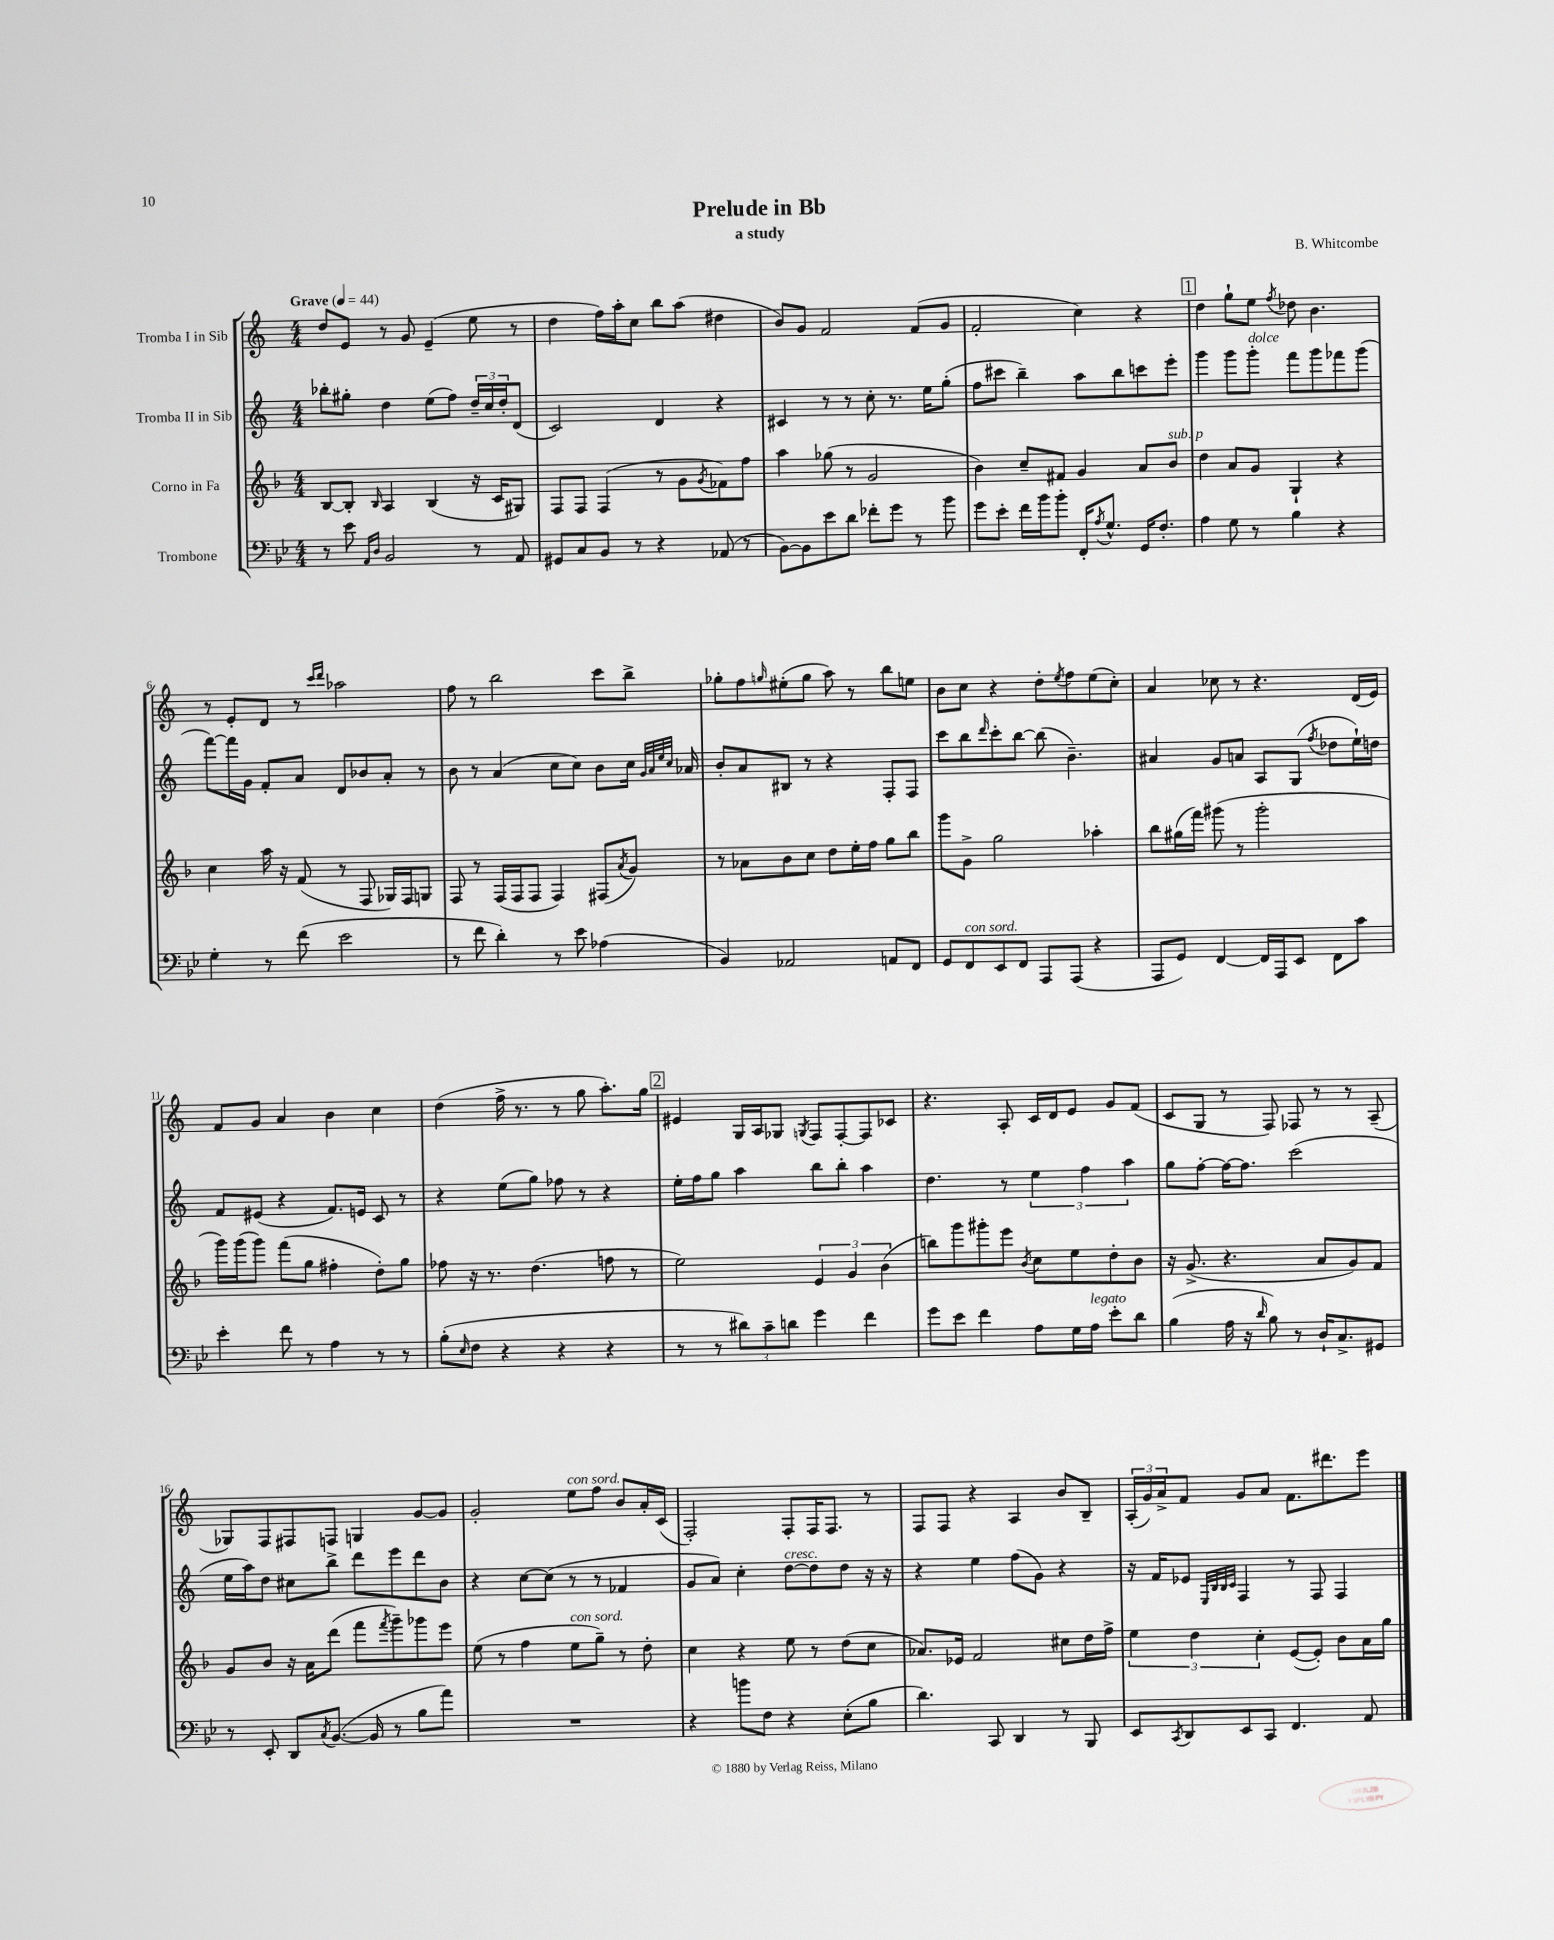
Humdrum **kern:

**kern	**kern	**kern	**kern
*staff4	*staff3	*staff2	*staff1
*clefF4	*clefG2	*clefG2	*clefG2
*k[b-e-]	*k[b-]	*k[]	*k[]
*M4/4	*M4/4	*M4/4	*M4/4
*MM44	*MM44	*MM44	*MM44
8r	[8B-	8bb-'	8dd
8e-	8B-']	8gg#'	8e
16qqAA	.	.	.
16qqD	16qqB-	.	.
2BB-	4A	4dd	8r
.	.	.	8g
.	(4B-	(8ee	(4e~
.	.	8ff)	.
8r	16r	24dd~	8ee
.	.	24cc	.
.	16c	.	.
.	.	24dd'	.
8AA	8G#)	(8d	8r
=	=	=	=
8GG#	8F	2c)	4dd
8C	8F	.	.
8BB-	(4F	.	16ff)
.	.	.	16aa'
8r	.	.	8cc
4r	8r	4d	8bb
.	8g	.	(8aa
.	8qg	.	.
(8AA-	8f-)	4r	4dd#
8r	8ff	.	.
=	=	=	=
[8BB-)	4aa	4c#	8b)
8BB-]	.	.	8g
8e-	(8gg-	8r	2f
8d	8r	8r	.
8f-'	2g	8cc'	.
8g	.	8.r	.
8r	.	.	(8f
.	.	16ee	.
8b-	.	(8gg'	8g
=	=	=	=
8g	4b-)	8ff	2f'
8e-'	.	8ccc#	.
16f	8cc~	4bb~)	.
16b-	.	.	.
8b-'	8f#	.	.
16FF'	4g	8aa	4cc)
8qA	.	.	.
8.G^^	.	.	.
.	.	8bb	.
16GG	8a	8ccc	4r
8.F'	.	.	.
.	8b-	8eee'	.
=	=	=	=
4A	4dd	4ggg	4dd
8G	8a	8ggg	8gg`
8r	8g	8ggg'	8ee
.	.	.	8qff
4B-	4G`	8fff	8dd-
.	.	8ggg	4.b
4r	4r	8fff-	.
.	.	(8ggg	.
=	=	=	=
4G'	4cc	[8fff)	8r
.	.	16fff]	8e'
.	.	16g	.
8r	16aa	8f'	8d
.	16r	.	.
(8f	(8f	8a	8r
.	.	.	16qqccc
.	.	.	16qqddd
2e-	8r	8d	2aa-
.	8F	8b-	.
.	16G-)	8a'	.
.	16F	.	.
.	8G	8r	.
=	=	=	=
8r	8F	8b	8ff
8f	8r	8r	8r
4d')	(16F	(4a	2bb
.	16F	.	.
.	8F	.	.
8r	4F)	8cc	.
8e-	.	8cc)	.
(4A-	(8F#	8b	8ccc
.	8qa	.	.
.	8g)	16cc	8bb^
.	.	32qqg	.
.	.	32qqa	.
.	.	32qqee	.
.	.	32qqcc	.
.	.	16a-	.
=	=	=	=
4BB-)	8r	8b'	8gg-'
.	8a-	8a	8ff
.	.	.	16qqgg
2AA-	8b-	8B#	(8ee#'
.	8cc	8r	8gg
.	8dd	4r	8aa)
.	16ee'	.	8r
.	16ff	.	.
8AA	8gg	8F'	8bb
8FF	8bb-	8F	8ee
=	=	=	=
8GG	8ggg	8ccc	8b
8FF	8g^	8bb	8cc
.	.	16qqddd	.
8EE-	2gg	8ccc'	4r
8FF	.	[8bb	.
8AAA	.	(8bb]	8dd'
.	.	.	8qee
(8AAA	.	4.b~)	8ff
4r	4aa-'	.	(8ee
.	.	.	8cc')
=	=	=	=
8AAA	8bb-	4a#	4a
8GG)	(16gg#	.	.
.	16fff)	.	.
[4FF	(8ggg#	8g	8cc-
.	8r	8a	8r
16FF]	2ggg#'	8A	4.r
16AAA	.	.	.
8EE-	.	(8G	.
.	.	8qff	.
8FF	.	8dd-	.
8c	.	16ee`)	(16d
.	.	16dd	16e)
=	=	=	=
4e-'	16ggg)	8f	8f
.	(16ggg	.	.
.	8ggg)	(8e#	8g
8f	(8fff	4r	4a
8r	8gg	.	.
4A	4ff#'	8.f)	4b
.	.	16e	.
8r	8dd')	8c	4cc
8r	8gg	8r	.
=	=	=	=
(8B-'	8ff-	4r	(4dd
16qqE-	.	.	.
8F	16r	.	.
.	8.r	.	.
4r	.	(8ee	16ff^
.	.	.	8.r
.	(4.dd	8gg)	.
4r	.	8ff-	8r
.	.	8r	8gg
4r	8ff	4r	8.aa')
.	8r	.	.
.	.	.	16gg
=	=	=	=
8r	2ee)	16ee'	4e#
.	.	16ff	.
8r	.	8gg	.
12d#)	.	4aa	16G
.	.	.	16A
12c~	.	.	.
.	.	.	8G-
12d	.	.	.
.	.	.	8qG
4g	6e	8bb	8F
.	.	8bb'	[8F'
.	6g	.	.
4f	.	4aa	8F]
.	(6b-	.	.
.	.	.	8c-
=	=	=	=
8g	8bb)	4.dd	4.r
8e-	8ggg	.	.
4f	8ggg#'	.	.
.	8eee	8r	8A'
.	8qb-	.	.
8A	8cc	6ee	16c
.	.	.	16d
16G	8ee	.	8e
.	.	6ff	.
16A	.	.	.
8e-'	8dd'	.	8g
.	.	6aa	.
8d	8b-	.	(8f
=	=	=	=
(4B-	16r	8gg	8c
.	(8.g^	.	.
.	.	[8ff'	8G
16A	4.r	16ff_	8r
16r	.	8.ff]	.
16qqd	.	.	.
8B-)	.	.	8F)
8r	.	(2ccc	8F-
16D`	8a	.	8r
8.C^	.	.	.
.	8g)	.	8r
8GG#	8f	.	(8A~
=	=	=	=
8r	8g	16ee	8G-)
.	.	16aa)	.
8EE-'	8b-	8dd	8F
8DD	16r	8cc#	8F#
.	16a	.	.
8qC	.	.	.
([8.BB-	(8ddd	8bb^	8F
.	8fff	8ddd	4G
16BB-]	.	.	.
.	8qfff	.	.
8r	8ggg~)	8eee	.
8B-	8ggg-	8ddd	[8g
8a)	8eee	8b	8g]
=	=	=	=
1r	(8ee	4r	2g'
.	8r	.	.
.	4ff	[8cc	.
.	.	(8cc]	.
.	8ee	8r	8ee
.	8gg~)	8r	8ff
.	8r	4f-	8b
.	8dd'	.	16a'
.	.	.	(16c
=	=	=	=
4r	4cc	8g	2F')
.	.	8a)	.
8b	4r	4cc'	.
8F	.	.	.
4r	8ee	[8dd	8F'
.	8r	8dd]	16F
.	.	.	8.F
(8E-'	(8dd	8dd	.
8B-	8cc	16r	8r
.	.	16r	.
=	=	=	=
4.d)	8.a-)	4r	8F
.	.	.	8F
.	16e-	.	.
.	2f	4ee	4r
8CC	.	.	.
4DD	.	(8ff	4A
.	.	8g)	.
8r	8cc#	4r	8b
8BBB-	16dd	.	8B~
.	16ff^	.	.
=	=	=	=
8EE-	6ee	16r	(24A'
.	.	.	24g)
.	.	16f	.
.	.	.	24a^
8qCC	.	.	.
8DD	.	8e-	8f
.	6dd	.	.
.	.	32qqE	.
.	.	32qqB	.
.	.	32qqB	.
.	.	32qqc	.
8EE-	.	4F	8g
.	6cc'	.	.
8CC	.	.	8a
4.FF	([8e	8r	8.f
.	8e'])	8F	.
.	.	.	8.ddd#
.	8b-	4F	.
8AA	16a	.	8eee
.	16gg	.	.
==	==	==	==
*-	*-	*-	*-
